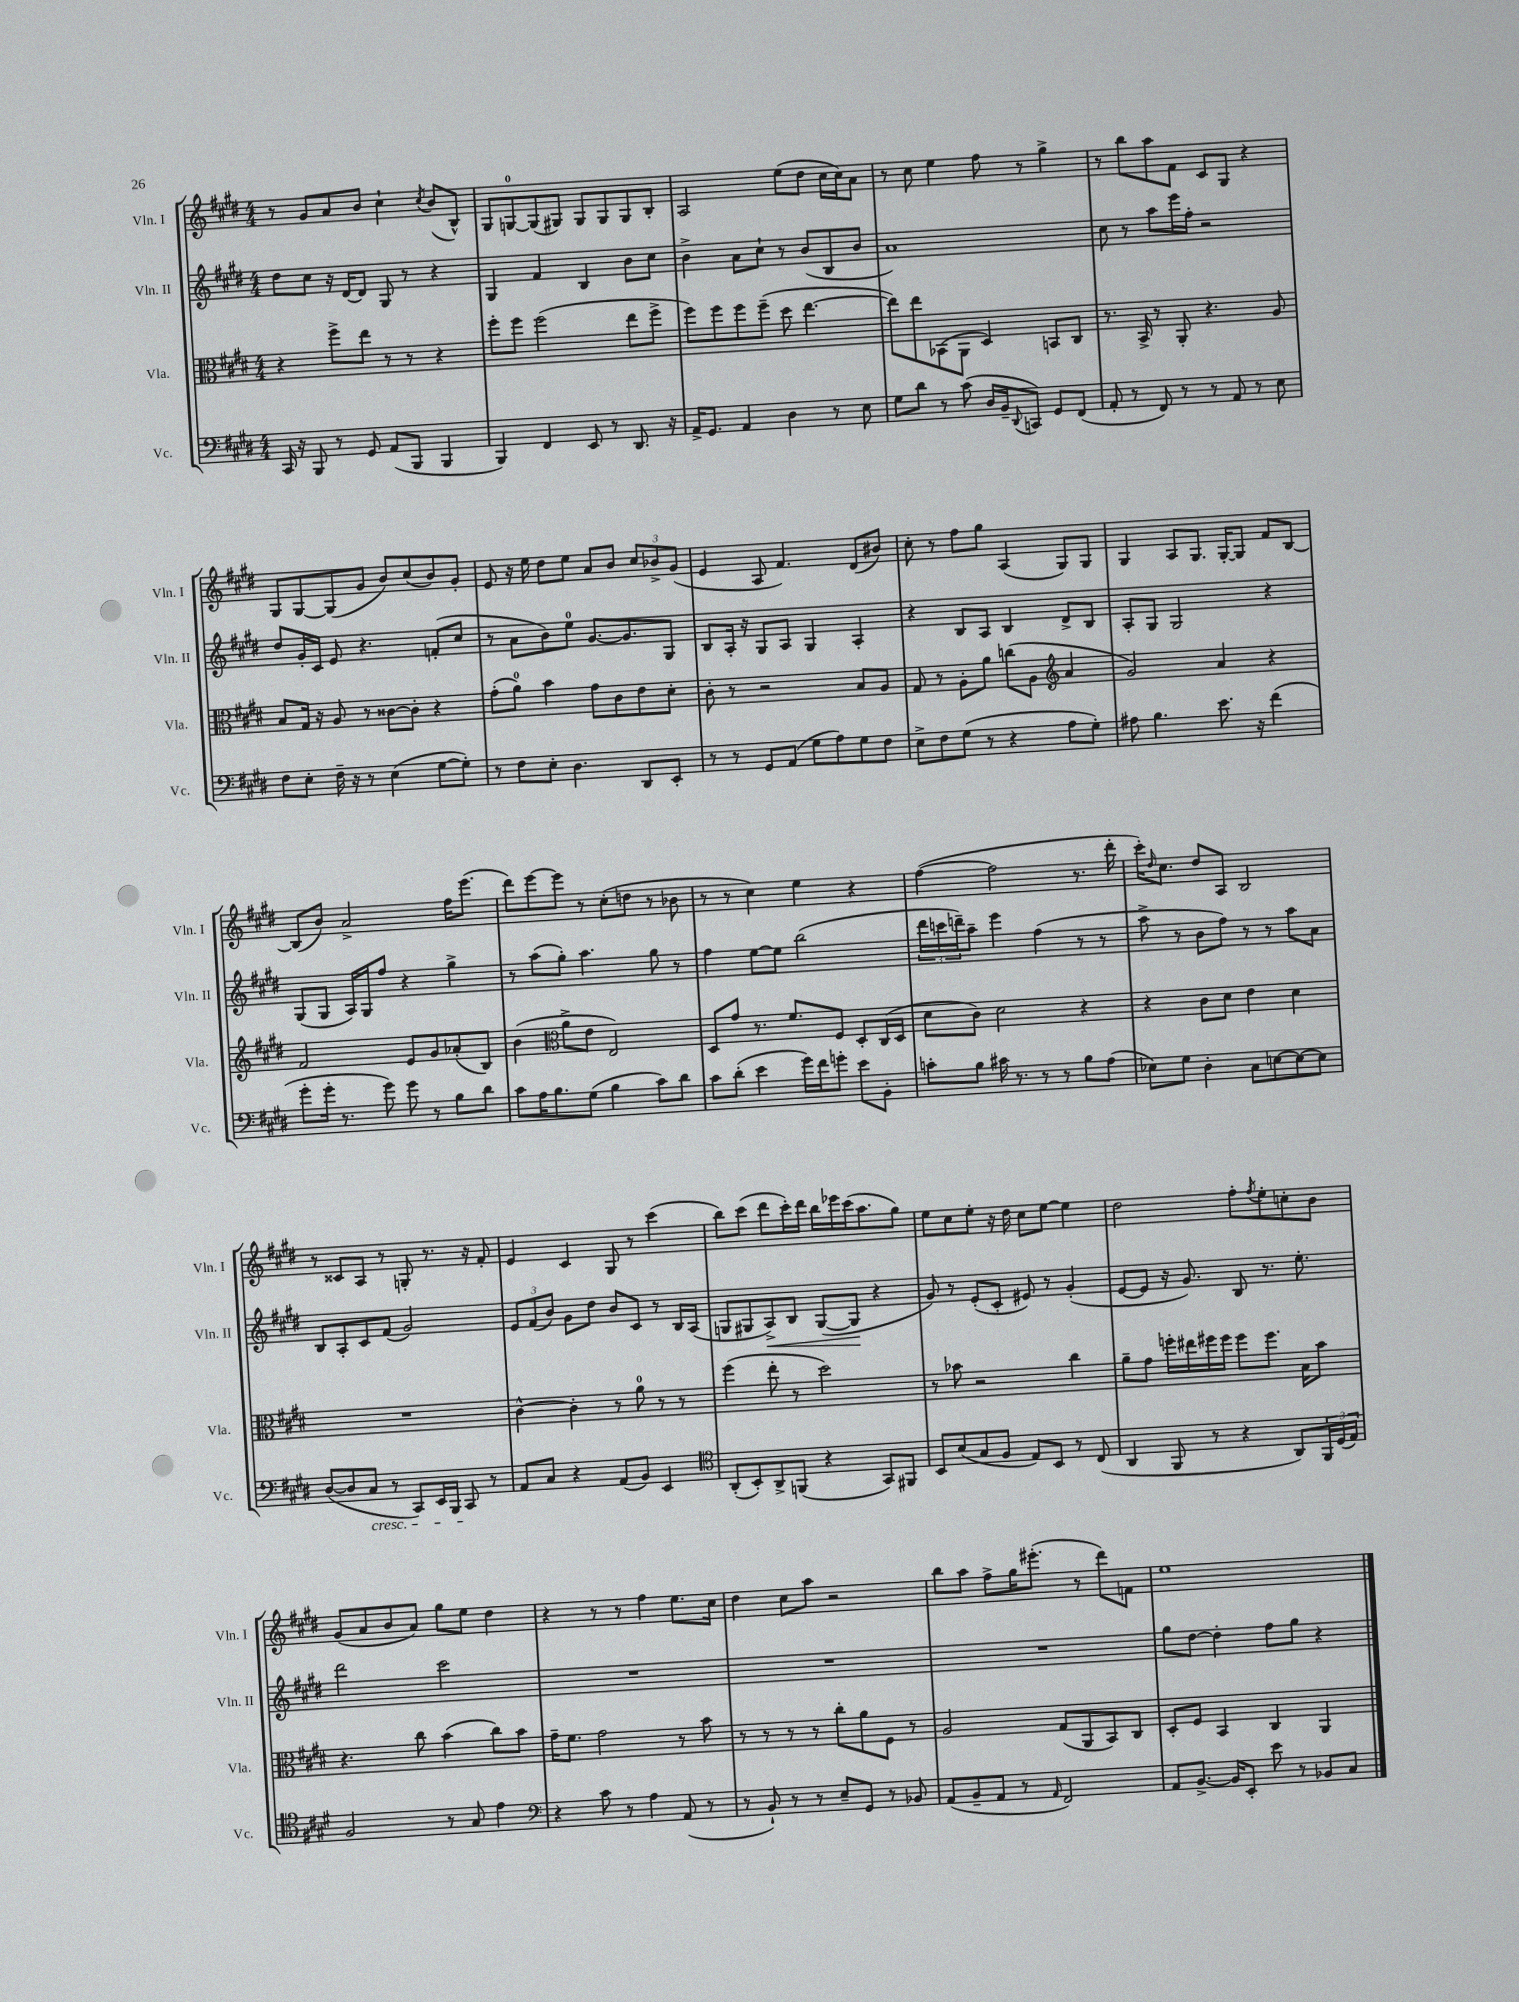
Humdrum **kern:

**kern	**kern	**kern	**kern
*staff4	*staff3	*staff2	*staff1
*clefF4	*clefC3	*clefG2	*clefG2
*k[f#c#g#d#]	*k[f#c#g#d#]	*k[f#c#g#d#]	*k[f#c#g#d#]
*M4/4	*M4/4	*M4/4	*M4/4
16CC#	4r	8dd#	8r
16r	.	.	.
8BBB	.	8cc#	8g#
8r	8ff#^	16r	8a
.	.	[16d#	.
8GG#	8ee	8d#]	8b
(8AA	8r	8G#	4cc#`
8BBB	8r	8r	.
.	.	.	8qcc#
4BBB	4r	4r	(8b
.	.	.	8B^^)
=	=	=	=
4BBB)	8ff#'	4G#	8G#
.	8ff#	.	[8G
4FF#	(2ff#	4f#	(8G]
.	.	.	8G#)
8EE	.	4B	8G#
8r	.	.	8G#
8.DD#	8ee	8b	8G#
.	8ff#^	8cc#	8B'
16r	.	.	.
=	=	=	=
16AA^	8ff#)	4b^	2A
8.GG#	.	.	.
.	8ff#	.	.
4AA	8ff#	8a	.
.	(8ff#~	8cc#`	.
4D#	8dd#	8r	(8ee
.	[4.ee	(8b	8dd#
8r	.	8B	16cc#
.	.	.	16cc#)
8E	.	8b	8a
=	=	=	=
8G#	8ee])	1a)	8r
8d#	8ee	.	8cc#
8r	(8BB-	.	4ee
(8c#	8AA	.	.
16D#	4D#)	.	8ff#
16BB~	.	.	.
8qqDD#	.	.	.
8CC)	.	.	8r
8GG#	8BB	.	4gg#^
(8FF#	8C#	.	.
=	=	=	=
8AA'	8.r	8cc#	8r
8r	.	8r	8bb
.	16BB^	.	.
8FF#)	8r	8aa	8aa
8r	8AA'	16eee	8f#
.	.	16ff#'	.
8r	4.r	2r	8c#
8AA	.	.	8G#
8r	.	.	4r
8E	8A	.	.
=	=	=	=
8F#	8B	8dd#	8G#
8E'	16G#	16g#'	[8G#
.	16r	16c#	.
16F#~	8A	8e	(8G#]
16r	.	.	.
8r	8r	4.r	8g#
(4E	[8c##	.	8b)
.	8c##']	.	(8cc#
[8G#	4r	(8f'	8b)
8G#'])	.	8cc#	8g#'
=	=	=	=
8r	(8g#'	8r	8e
8F#	8a)	8a	16r
.	.	.	16ee
8E'	4b	8b)	8dd#
4.D#	.	8ee	8ee
.	8g#	[8.g#	8a
.	8c#	.	8b
.	.	8.g#]	.
8DD#	8e	.	12cc#
.	.	.	12b-^
8EE'	8d#'	8G#	.
.	.	.	(12g#
=	=	=	=
8r	8c#'	8B	4e
8r	8r	16A'	.
.	.	16r	.
8GG#	2r	8G#	8A
(8AA	.	8A	4.f#)
8G#	.	4G#	.
8A)	.	.	.
8G#	8B	4A'	(8d#
8F#	8A	.	8b#)
=	=	=	=
8E^	8G#	4r	8cc#'
8F#	8r	.	8r
(8G#	8A'	8B	8ff#
8r	8a	8A	8gg#
4r	(8cc	4B	(4A
.	8A	.	.
*	*clefG2	*	*
8A	4a	8d#^	8G#)
8G#')	.	8B	8G#
=	=	=	=
8A#	2g#)	8A'	4G#
4.B	.	8G#	.
.	.	2G#	8A
.	.	.	8.G#
8.e	4a	.	.
.	.	.	[16G#'
.	.	.	8G#]
16r	.	.	.
(4f#	4r	4r	8f#
.	.	.	[8B
=	=	=	=
8g#'	2f#	(8G#	(8B]
16g#'	.	8G#	8b)
8.r	.	.	.
.	.	16A)	2a^
.	.	16G#	.
8g#)	.	8ff#	.
8g#	8e	4r	.
8r	8g#	.	.
8B	(8a-'	4gg#^	16ff#
.	.	.	(8.eee
8d#	8B)	.	.
=	=	=	=
8c#	(4b	8r	8ddd#)
16A	.	(8aa	[8eee
8.B	.	.	.
*	*clefC3	*	*
.	8a^	8gg#')	8eee]
(8G#	8e	4.aa	8r
4B	2E)	.	(8cc#'
.	.	.	8dd
8c#)	.	8gg#	8r
8d#	.	8r	8b-
=	=	=	=
8c#	8D#	4ff#	8r
(8d#'	8g#	.	8r
4e	8.r	[8ee	4cc#)
.	.	8ee]	.
.	8.f#	.	.
16g#)	.	(2bb	4ee
16f#	.	.	.
8g'	8F#	.	.
8e	8D#'	.	4r
8BB'	(16C#	.	.
.	16D#	.	.
=	=	=	=
8c'	8d#	24ddd#	([4ff#
.	.	24ccc	.
.	.	24ddd~)	.
8B	8c#)	8aa~	.
16c#	2d#	4eee	2ff#]
8.r	.	.	.
8r	.	(4ff#	.
8r	.	.	.
8B	4r	8r	8.r
(8A	.	8r	.
.	.	.	16ddd#'
=	=	=	=
8E-)	4r	8aa^	16ccc#')
.	.	.	16qqdd#
.	.	.	8.cc#
8G#	.	8r	.
4D#'	8c#	8b	8dd#
.	8d#	8ff#)	8A
8C#	4e	8r	2B
[8E	.	8r	.
8E_	4d#	8aa	.
8E]	.	8a	.
=	=	=	=
([8D#	1r	8B	8r
8D#]	.	8A'	8c##
8C#	.	8c#	8A
8r	.	(8f#	8r
8CC#)	.	2g#)	8G'
16EE	.	.	8.r
16BBB	.	.	.
8CC#	.	.	.
.	.	.	16r
8r	.	.	8f#'
=	=	=	=
8AA	[4c#^^	12e	4e
.	.	(12f#	.
8C#	.	.	.
.	.	12b)	.
4r	4c#']	8g#	4c#
.	.	8dd#	.
(8AA	8r	8b	8G#
8BB)	8a	8c#	8r
4EE	8r	8r	(4ccc#
.	8r	16B	.
.	.	(16A	.
=	=	=	=
*clefC4	*	*	*
(8AA'	(4ff#	8G	8bb)
8BB')	.	8G#	(8ccc#
8AA^	8ee'	8A^)	8ddd#
(8FF	8r	8B	16ccc#')
.	.	.	16ddd#
4r	2dd#)	([8G#	16bb
.	.	.	16eee-
.	.	8G#]	(16ccc#
.	.	.	8.aa
8GG#)	.	4r	.
8FF#	.	.	8gg#)
=	=	=	=
8BB	8r	8g#)	8ee
(8B	8b-	8r	8cc#
8G#	2r	(8e'	8ee'
8F#	.	8c#'	16r
.	.	.	16dd#
8E)	.	8e#)	8cc#
8BB	.	8r	[8ee
8r	4cc#	(4g#'	4ee]
(8C#	.	.	.
=	=	=	=
4AA	8a~	[8e	2dd#
.	8g#	8e]	.
8FF#	16ff'	16r	.
.	16ee#	8.g#)	.
8r	16ff#	.	.
.	16ff#	.	.
4r	8ff#	8B	8ff#'
.	.	.	8qff#
.	8.ff#	8.r	8ee'
8AA)	.	.	8cc'
.	16B	8.ee'	.
24FF#	8b	.	8b
(24D#	.	.	.
24E)	.	.	.
=	=	=	=
2F#	4.r	2ddd#	(8g#
.	.	.	8a
.	.	.	8b
.	8cc#	.	8a)
8r	(4b	2ccc#	8gg#
8G#	.	.	8ee
4e	8cc#)	.	4dd#
.	8b	.	.
=	=	=	=
*clefF4	*	*	*
4r	16g#~	1r	4r
.	8.f#	.	.
8c#	2g#	.	8r
8r	.	.	8r
4A	.	.	4ff#
(8AA	8r	.	8.ee
8r	8b	.	.
.	.	.	16cc#
=	=	=	=
8r	8r	1r	4dd#
8BB`)	8r	.	.
8r	8r	.	8cc#
8r	8r	.	8aa
8E~	8cc#'	.	2r
8GG#	8a	.	.
8r	8F#	.	.
8BB-	8r	.	.
=	=	=	=
(8AA	2A	1r	8bb
8BB~	.	.	8aa
8AA	.	.	8ff#^
8r	.	.	16gg#
.	.	.	(8.eee#'
16qqAA	.	.	.
2FF#)	(8G#	.	.
.	8AA	.	8r
.	8BB)	.	8ddd#)
.	8C#	.	8f
=	=	=	=
8AA	8D#'	8gg#	1ee
[8.BB^	8F#	[8dd#	.
.	4BB	4dd#']	.
16BB]	.	.	.
8EE'	.	.	.
8e	4C#	8ff#	.
8r	.	8gg#	.
8BB-	4AA	4r	.
8C#	.	.	.
==	==	==	==
*-	*-	*-	*-
